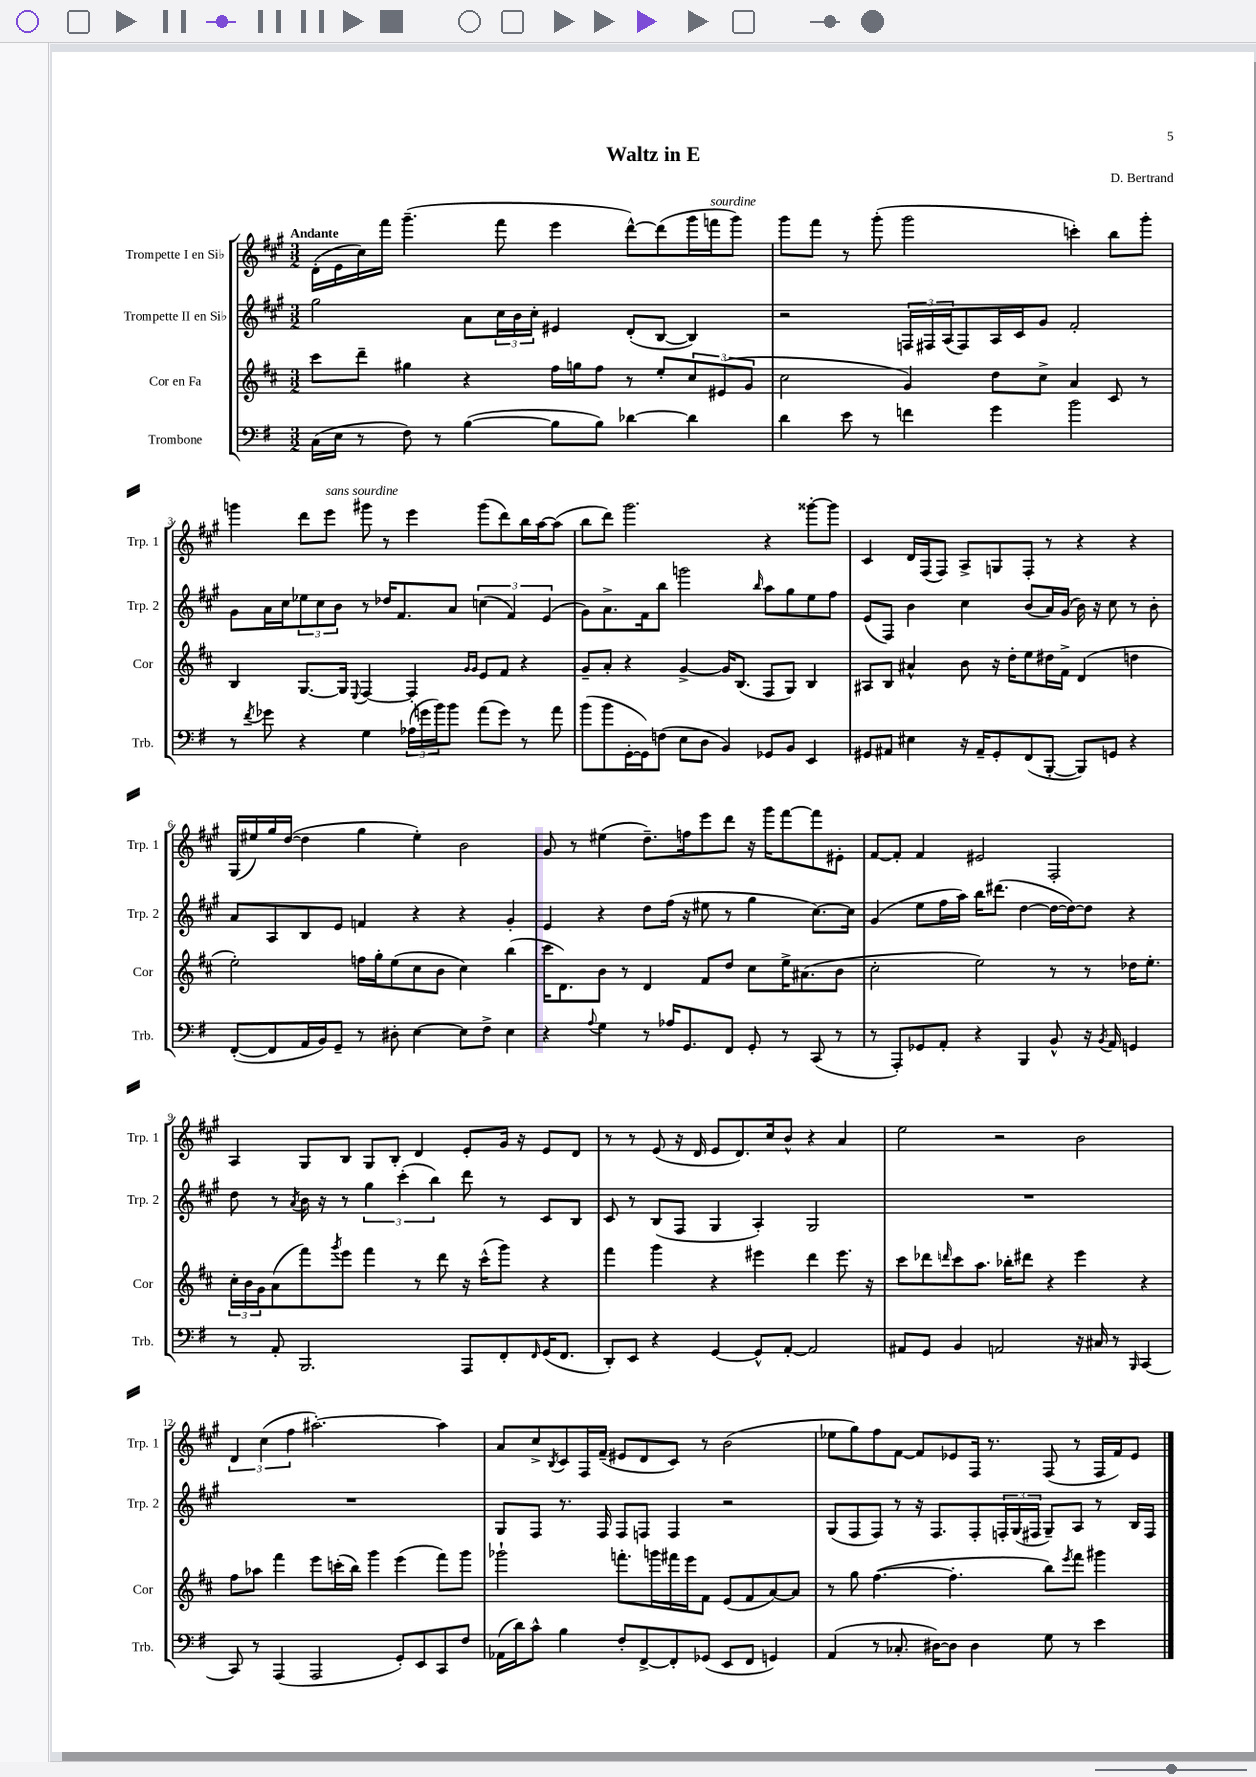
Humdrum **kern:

**kern	**kern	**kern	**kern
*staff4	*staff3	*staff2	*staff1
*clefF4	*clefG2	*clefG2	*clefG2
*k[f#]	*k[f#c#]	*k[f#c#g#]	*k[f#c#g#]
*M3/2	*M3/2	*M3/2	*M3/2
(16C	8ccc#	2gg#	(16d'
16E	.	.	16e
8r	8ddd~	.	16cc#)
.	.	.	16fff#
8F#)	4gg#	.	(4.ggg#~
8r	.	.	.
([4B	4r	8a	.
.	.	24cc#	8fff#
.	.	24b	.
.	.	24cc#'	.
8B]	16ff#	4e#	4eee
.	16gg	.	.
8B)	8ff#	.	.
[4d-	8r	(8d'	[8ddd^^)
.	8ee'	[8B	(8ddd]
4d-]	12cc#	4B])	16ggg#
.	.	.	16fff
.	(12e#	.	.
.	.	.	8ggg#)
.	12g	.	.
=	=	=	=
4d	2cc#	2r	8ggg#
.	.	.	8fff#
8e	.	.	8r
8r	.	.	(8ggg#'
4f	4g)	24F	2ggg#
.	.	24F#	.
.	.	(24A	.
.	.	8F#)	.
4g	8dd	16A	.
.	.	16c#	.
.	8cc#^	8g#	.
2b	4a	2f#'	4ccc')
.	8c#	.	8bb
.	8r	.	8ggg#'
=	=	=	=
8r	4B	8g#	4ggg
8qf#	.	.	.
8g-	.	16a	.
.	.	16cc#	.
4r	[8.G	12ee-	8ddd
.	.	12cc#	.
.	.	.	8eee
.	.	12b	.
.	16G]	.	.
.	8qqE	.	.
4G	[4F#	8r	8ggg#
.	.	16dd-	8r
.	.	8.f#	.
(24A-	4F#']	.	4eee
24g	.	.	.
24b)	.	.	.
8b	.	8a	.
.	16qqg	.	.
.	16qqg	.	.
(8a	8e	(6cc	(8ggg#
8g)	8f#	.	8ddd)
.	.	6f#)	.
8r	4r	.	16bb
.	.	.	[16aa
.	.	(6e	.
8a	.	.	(8aa]
=	=	=	=
(8b	8g~	8g#)	8bb
8b	8a'	8.a^	8ddd)
[16GG'	4r	.	2.ggg#
16GG])	.	16f#	.
(8F	.	8bb	.
8E	[4g^	2ggg	.
8D	.	.	.
4BB)	16g]	.	.
.	(8.B	.	.
.	.	16qqbb	.
8GG-	8F#	8aa	4r
8BB	8G)	8gg#	.
4EE	4B	8ee	[8ggg##'
.	.	8ff#	8ggg##]
=	=	=	=
8GG#	8A#	(8e	4c#
8AA#	8B	8F#)	.
4E#	4a#^^	4b	16d
.	.	.	(16F#
.	.	.	8F#)
16r	8b	4cc#	8A^
16AA#~	.	.	.
8GG#'	16r	.	8G
.	16dd'	.	.
(8FF#	8ee	(8b	8F#'
[8BBB'	16dd#	16a)	8r
.	16f#^	(16g#	.
8BBB])	(4d	16b)	4r
.	.	16r	.
8GG	.	8cc#	.
4r	4dd	8r	4r
.	.	8b'	.
=	=	=	=
([8FF#'	2ee')	8a	(16G#
.	.	.	16ee#)
8FF#]	.	8A	16gg#
.	.	.	([16dd
16AA	.	8B	4dd]
16BB)	.	.	.
8GG~	.	8e	.
8r	16ff	4f	4gg#
.	16gg'	.	.
8D#'	(8ee	.	.
[4E	8cc#	4r	4ee#')
.	8b	.	.
8E]	4cc#)	4r	2b
8F#^	.	.	.
4E	(4bb	4g#'	.
=	=	=	=
4r	16ccc#	4e	8g#
.	8.d)	.	.
.	.	.	8r
8qqA	.	.	.
4G	8b	4r	(4ee#
.	8r	.	.
8r	4d	8dd	8.dd~)
16A-	.	(16ff#	.
8.GG	.	16r	16ff
.	8f#	8ee#	8eee
8FF#	8dd	8r	8ddd
8GG'	8cc#	4gg#	16r
.	.	.	16ggg#
8r	16ee^	.	[8fff#
.	(8.a#	.	.
(8CC	.	[8.cc#)	8fff#]
8r	8b	.	8e#'
.	.	16cc#]	.
=	=	=	=
8r	2cc#'	(4g#	[8f#
8AAA')	.	.	8f#']
8GG-	.	8ee	4f#
8AA'	.	16ff#	.
.	.	16aa)	.
4r	2ee)	16bb	2e#
.	.	(8.ddd#	.
4BBB	.	[4dd	.
8BB^^	8r	16dd_	2F#'
.	.	16dd_)	.
16r	8r	8dd]	.
8qBB	.	.	.
16AA	.	.	.
4GG	16dd-	4r	.
.	8.ee'	.	.
=	=	=	=
8r	24cc#'	8dd	4A
.	24b	.	.
.	24g	.	.
8AA'	(8a	8r	.
.	.	8qa	.
2.BBB	8fff#)	16b	8G#
.	.	16r	.
.	8qggg	.	.
.	8eee	8r	8B
.	4fff#	6gg#	8G#
.	.	.	8B'
.	.	(6ccc#'	.
.	8r	.	4d
.	.	6bb)	.
.	8ddd	.	.
8AAA	16r	8ddd	8e'
.	(16ccc#^^	.	.
8FF#'	8ggg)	8r	16g#
.	.	.	16r
16qqFF#	.	.	.
(16GG	4r	8c#	8e
8.FF#	.	.	.
.	.	8B	8d
=	=	=	=
8DD')	4fff#	8c#	8r
8EE	.	8r	8r
4r	4ggg	(8B	(8e
.	.	8F#	16r
.	.	.	16d
[4GG	4r	4G#	8e
.	.	.	8.d)
8GG^^]	4eee#	4A')	.
.	.	.	16cc#
[8AA'	.	.	8b^^
2AA]	4ddd	2G#	4r
.	8.eee#	.	4a
.	16r	.	.
=	=	=	=
8AA#	8ccc#	1.r	2ee
8GG	8ddd-	.	.
.	16qqddd	.	.
4BB	8ccc#	.	.
.	8.aa	.	.
2AA	.	.	2r
.	16bb-'	.	.
.	8ddd#	.	.
.	4r	.	.
16r	4eee	.	2b
16C#	.	.	.
8r	.	.	.
16qqBBB	.	.	.
[4CC	4r	.	.
=	=	=	=
8CC]	8ff#	1.r	6d
8r	8aa-	.	.
.	.	.	(6cc#
(4AAA	4fff#	.	.
.	.	.	6ff#
2AAA	8eee	.	[2.aa#')
.	(16ccc'	.	.
.	16bb)	.	.
.	4ggg	.	.
8GG')	(4eee	.	.
8EE	.	.	.
8CC	8fff#)	.	4aa#]
8F#	8ggg	.	.
=	=	=	=
(16AA-	2ggg-`	8G#	8a
16d)	.	.	.
8c^^	.	8F#	8cc#^
.	.	.	8qB
4B	.	8.r	8c#
.	.	.	16F#
.	.	16F#	(16f#~
8F#'	8.fff'	8F#	8e#
[8FF#^	.	8F	8d
.	16ggg	.	.
8FF#']	16fff#	4F	8c#)
.	16eee	.	.
(8GG-	8f#	.	8r
8EE	(8e	2r	(2b
8FF#	8f#	.	.
4GG)	[8a)	.	.
.	8a]	.	.
=	=	=	=
(4AA	8r	(8G#	8ee-
.	8gg	8F#	8gg#)
8r	([4.ff#	8F#)	8ff#
8.C-'	.	8r	[8f#
.	.	16r	8f#]
[16D#)	.	8.F#	.
8D#]	4.ff#']	.	8e-
4D#	.	8F#'	16F#
.	.	.	8.r
.	.	24F'	.
.	.	(24G#	.
.	.	24F#	.
8G	8bb)	8G#~)	(8F#
.	8qeee	.	.
8r	8fff#	8A	8r
4e	4ggg#	8r	16F#
.	.	.	16f#)
.	.	16B	8e-
.	.	16F#	.
==	==	==	==
*-	*-	*-	*-
